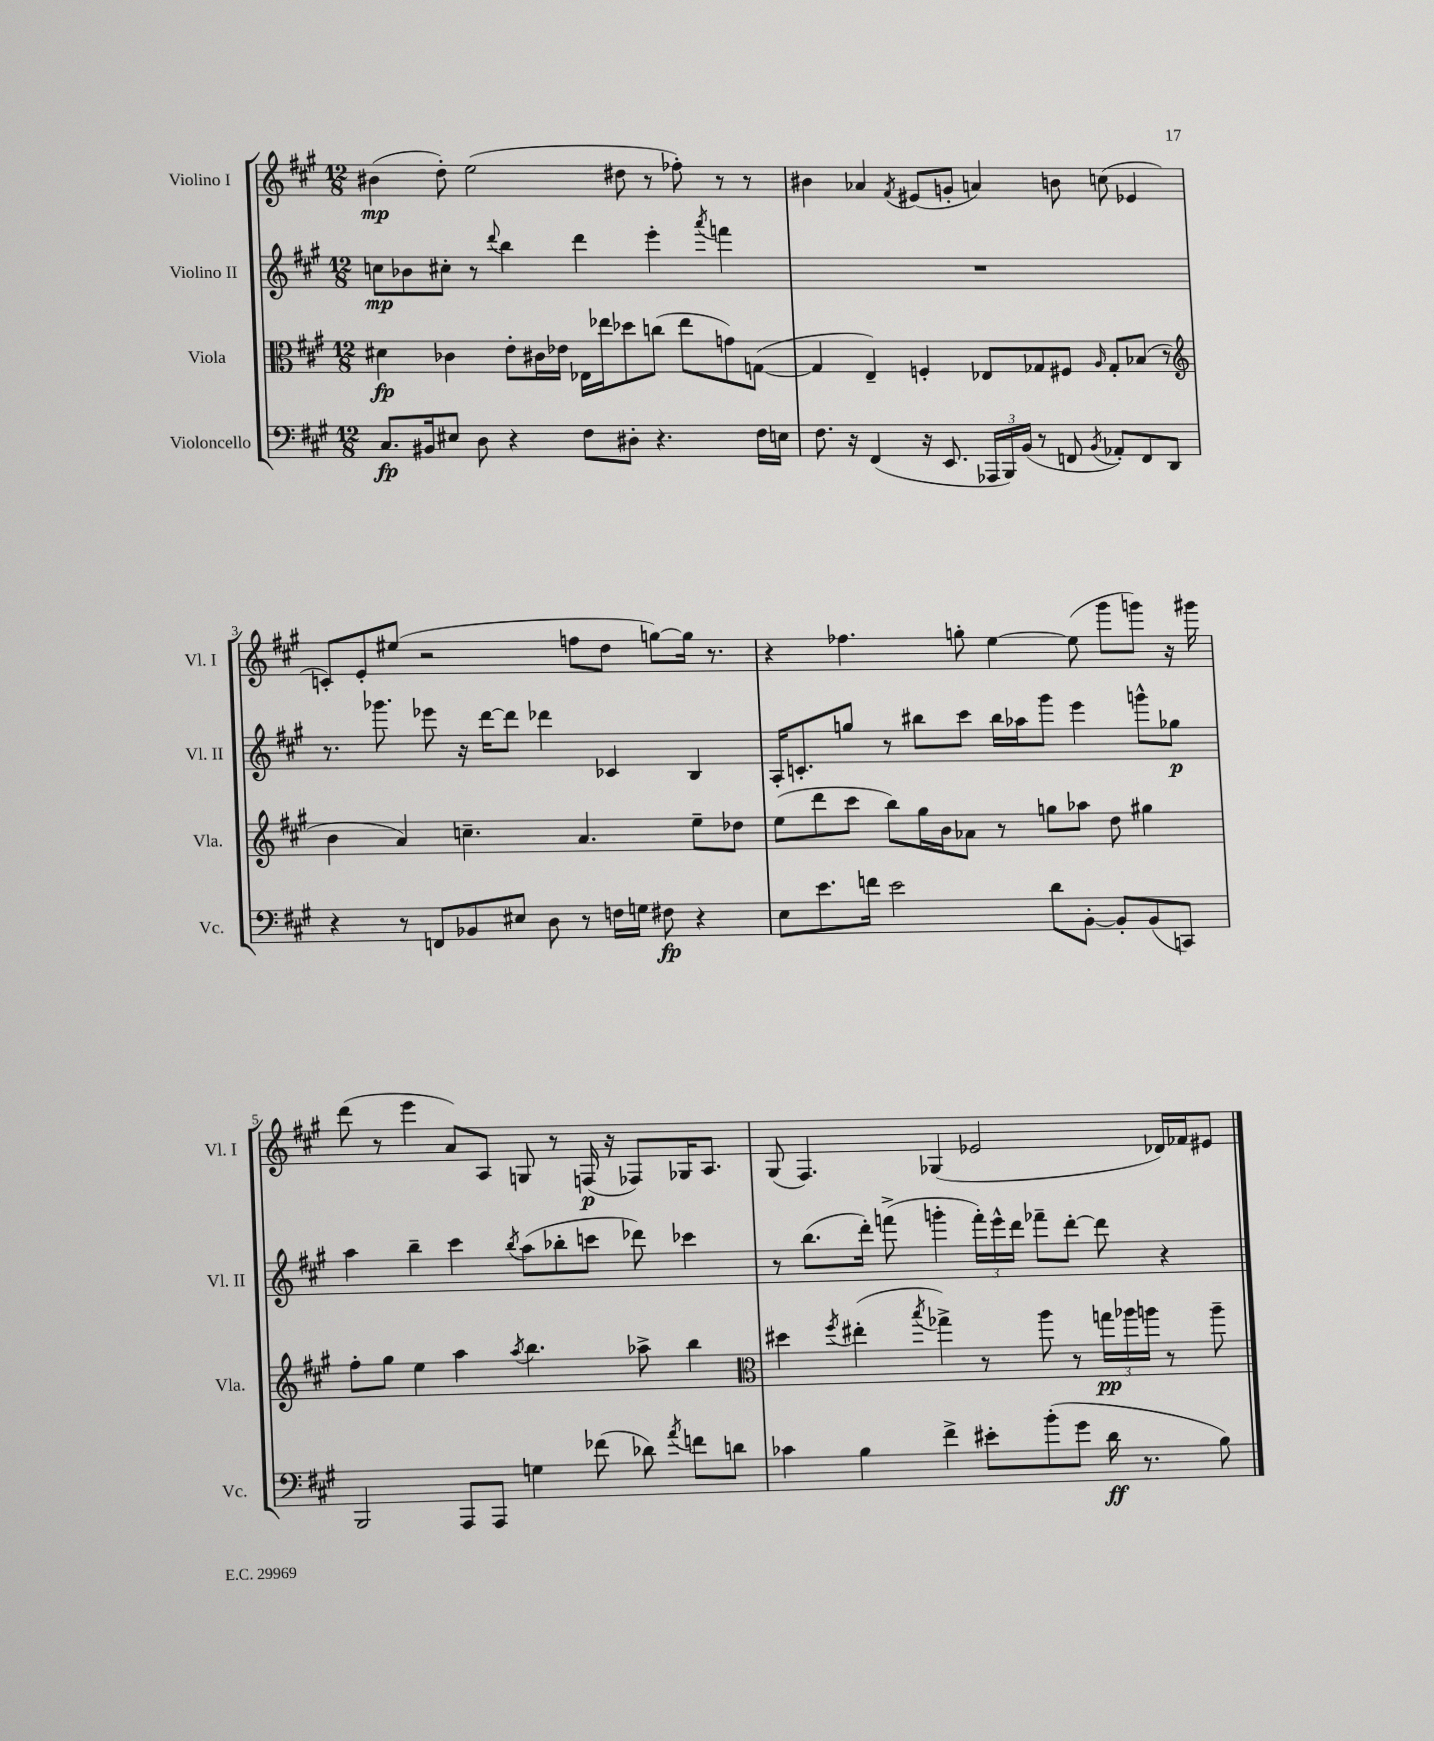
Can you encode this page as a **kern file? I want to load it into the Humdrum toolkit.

**kern	**kern	**kern	**kern
*staff4	*staff3	*staff2	*staff1
*clefF4	*clefC3	*clefG2	*clefG2
*k[f#c#g#]	*k[f#c#g#]	*k[f#c#g#]	*k[f#c#g#]
*M12/8	*M12/8	*M12/8	*M12/8
8.C#/L	4d#\	8cc\L	(4b#\
.	.	8b-\	.
16BB#/k	.	.	.
8E#/J	4c-\	8cc#'\J	8dd'\)
8D\	.	8r	(2ee\
.	.	8qqddd/	.
4r	8e'\L	4bb\	.
.	16c#\L	.	.
.	16e-\JJ	.	.
8F#\L	16E-\LL	4ddd\	.
.	16ee-\J	.	.
8D#'\J	8dd-\	.	8dd#\
4.r	(8cc\J	4eee'\	8r
.	8ee-\L	.	8ff-'\)
.	.	8qaaa/	.
.	8g\)	4fff\	8r
16F#\LL	([8G\J	.	8r
16E\JJ	.	.	.
=	=	=	=
8.F#\	4G/]	1.r	4b#\
16r	.	.	.
(4FF#/	4E~/)	.	4a-/
.	.	.	8qf#/
16r	4F'/	.	(8e#/L
8.EE/	.	.	.
.	.	.	8g'/J
24AAA-/LL	8E-/L	.	4a/)
24BBB/)	.	.	.
(24BB/JJ	.	.	.
8r	8G-/	.	.
8FF/	8F#/J	.	8b\
8qBB/	16qqA/	.	.
8AA-'/L)	8G-'/L	.	(8cc\
8FF/	(8B-/J	.	4e-/
8DD/J	8r	.	.
=	=	=	=
*	*clefG2	*	*
4r	4b\	8.r	8c'/L)
.	.	.	8e'/
.	.	8.ggg-\	.
8r	4a/)	.	(8ee#/J
8FF/L	.	8eee-\	2r
8BB-/	4.cc~\	16r	.
.	.	[16ddd\LK	.
8E#/J	.	8ddd\]J	.
8D\	.	4ddd-\	.
8r	4.a/	.	8ff\L
16F\LL	.	4c-/	8dd\J
16G\JJ	.	.	.
8F#\	.	.	[8gg\L)
4r	8ee~\L	4B/	16gg\]Jk
.	.	.	8.r
.	8dd-\J	.	.
=	=	=	=
8E\L	(8ee\L	16A'/LK	4r
.	.	8.c'/	.
8.e\	8ddd\	.	.
.	8ccc#\J	8gg/J	4.ff-\
16f\Jk	.	.	.
2e\	8bb\L)	8r	.
.	16gg#\L	8bb#\L	.
.	16b\J	.	.
.	8a-\J	8ccc#\J	8gg'\
.	8r	16bb#\LL	[4ee\
.	.	16aa-\J	.
8d\L	8gg\L	8ggg#\J	.
[8BB'\J	8aa-\J	4eee\	(8ee\]
8BB'/]L	8dd\	.	8ggg#\L
(8BB/	4gg#\	8ggg^^\L	8ggg\J)
8CC/J)	.	8gg-\J	16r
.	.	.	16ggg#\
=	=	=	=
2BBB/	8ff#'\L	4aa\	(8ddd\
.	8gg#\J	.	8r
.	4ee\	4bb~\	4eee\
8AAA/L	4aa\	4ccc#\	8a/L)
8AAA/J	.	.	8A/J
.	8qaa/	8qbb/	.
4G\	4.bb\	(8aa\L	8G/
.	.	8bb-'\	8r
(8f-\	.	8ccc\J	(16F/
.	.	.	16r
8d-\)	8aa-^\	8ddd-\)	8F-/L)
8qa/	.	.	.
8f\L	4bb\	4ccc-\	16G-/K
.	.	.	8.A/J
8d\J	.	.	.
=	=	=	=
*	*clefC3	*	*
4c-\	4dd#\	8r	(8G#/
.	.	(8.bb\L	4.F#/)
.	8qff#/	.	.
4B\	(4ee#'\	.	.
.	.	16ddd'\Jk)	.
.	.	(8fff^\	.
.	8qbb/	.	.
4f#^\	4gg-^\)	4ggg'\	(4G-/
8e#'\L	8r	24fff'\LL)	2e-/
.	.	24eee^^\	.
.	.	24ddd\JJ	.
(8b'\	8aa\	8fff-~\L	.
8g#\J	8r	[8ddd'\J	.
16d\	24gg\LL	8ddd\]	.
.	24aa-\	.	.
8.r	.	.	.
.	24aa\JJ	.	.
.	8r	4r	16d-/LL)
.	.	.	16f-/J
8B\)	8aa~\	.	8e#/J
==	==	==	==
*-	*-	*-	*-
